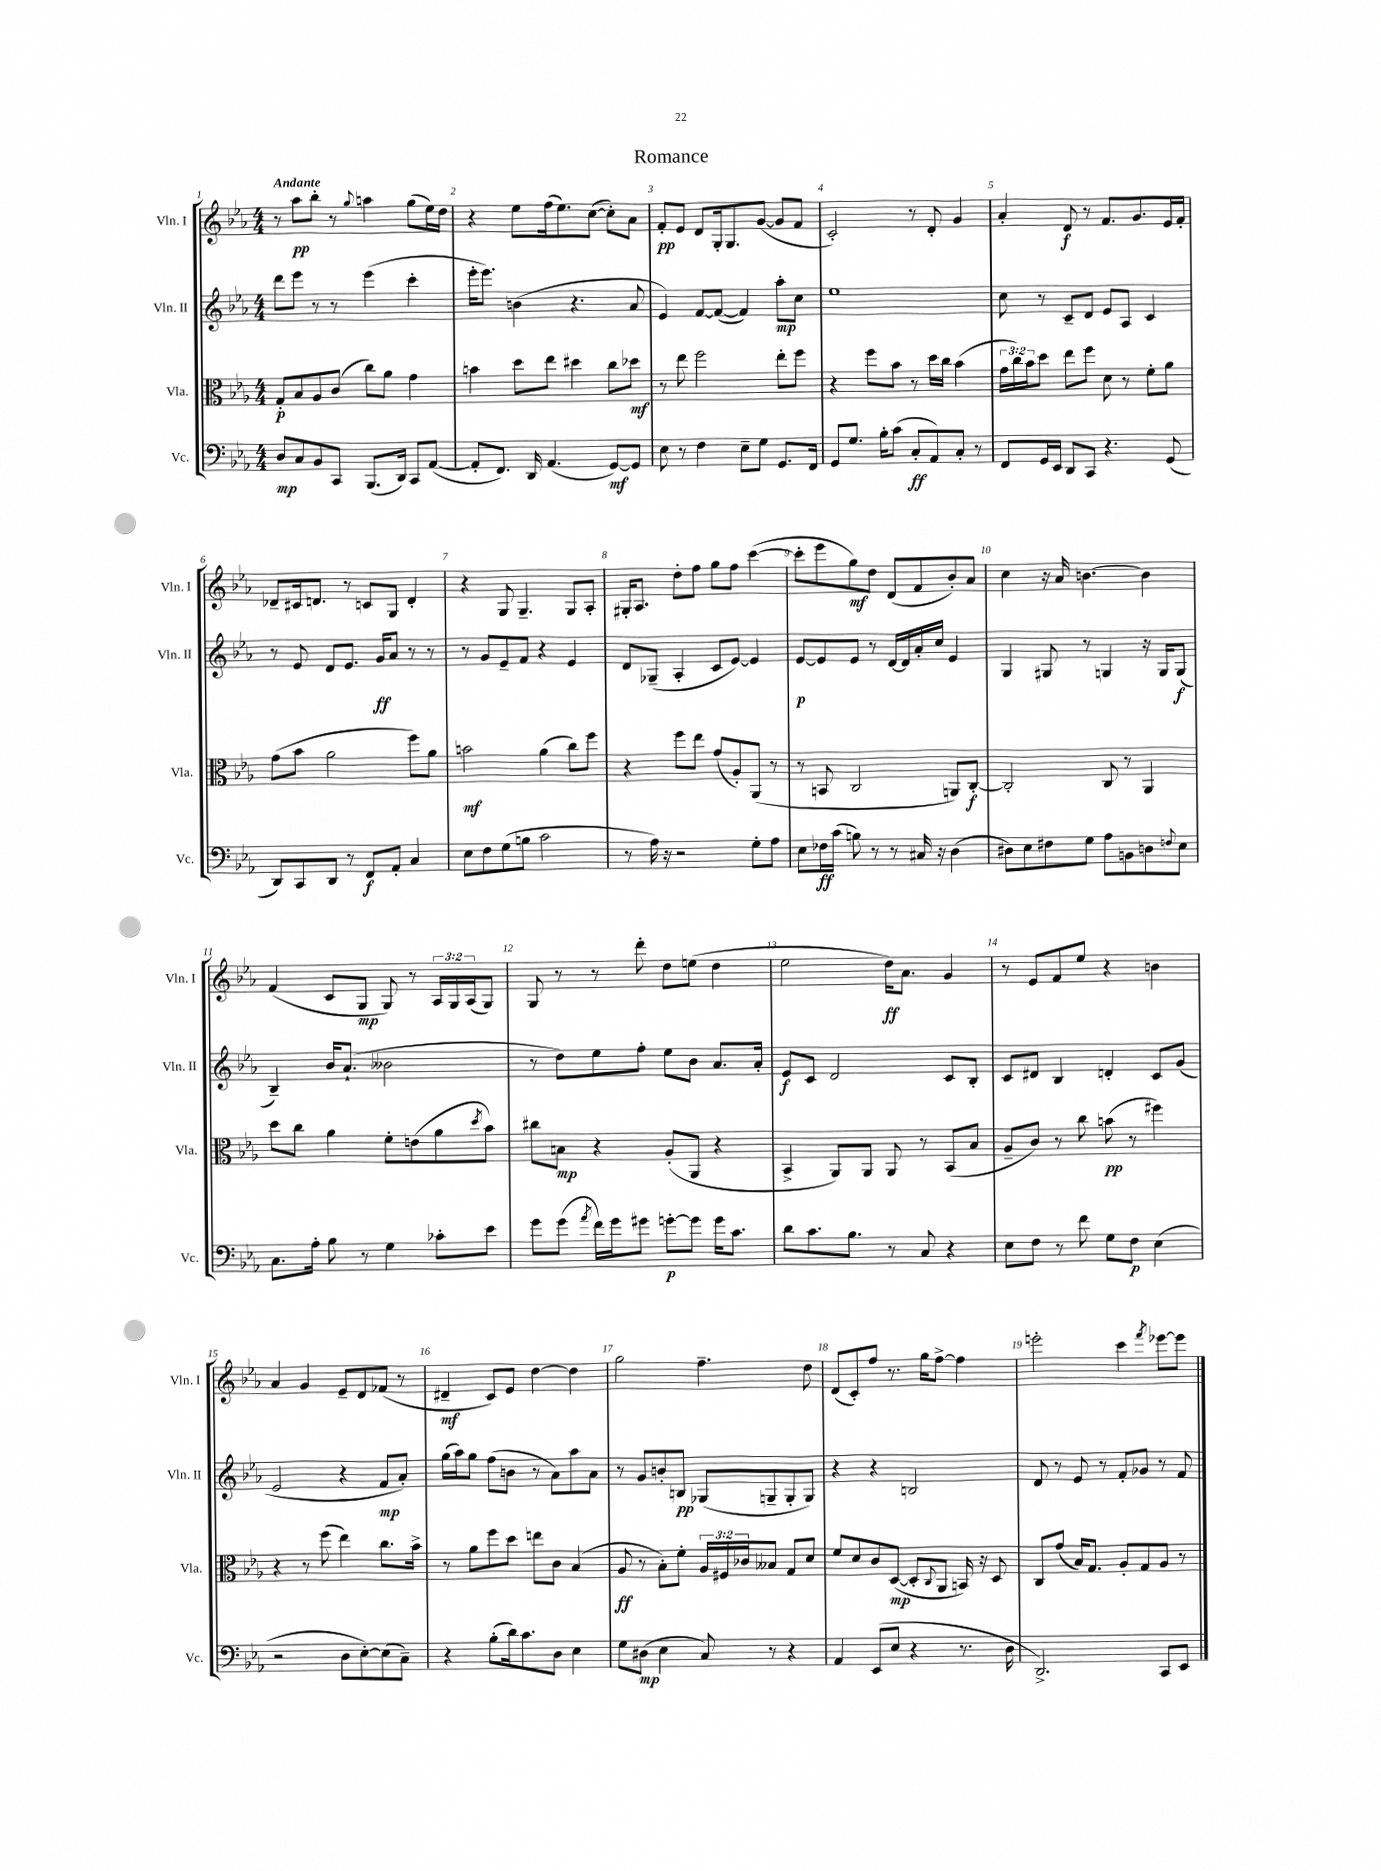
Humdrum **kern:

**kern	**kern	**kern	**kern
*staff4	*staff3	*staff2	*staff1
*clefF4	*clefC3	*clefG2	*clefG2
*k[b-e-a-]	*k[b-e-a-]	*k[b-e-a-]	*k[b-e-a-]
*M4/4	*M4/4	*M4/4	*M4/4
8D/L	8G'/L	8ddd\L	8r
8C/	8B-/	8eee-\J	8aa-\L
8BB-/	8A-/	8r	8bb-'\J
8CC/J	(8c/J	8r	8r
.	.	.	8qqgg/
(8.BBB-/L	8cc\L)	(4eee-\	4aa\
.	8a-\J	.	.
16DD/Jk)	.	.	.
8CC/L	4g\	4ccc'\	(8gg\L
([8AA-/J	.	.	16ee-\L)
.	.	.	16dd\JJ
=	=	=	=
8AA-'/]L	4b\	16eee-'\LK	4r
.	.	8.eee-\J)	.
8.FF/J)	.	.	.
.	8dd\L	(4b\	8ee-\L
16DD/	.	.	.
(4.AA-/	8ee-\J	.	(16ff\k
.	.	.	8.ee-\)
.	4dd#\	4.r	.
.	.	.	([8cc\J
[8GG/L)	8cc\L	.	8cc'\]L)
8GG/]J	8dd-\J	8a-/	8a-\J
=	=	=	=
8E-\	8r	4e-/)	8f'/L
8r	8ee-\	.	8e-/J
4F\	2ff\	[8f/L	8d/L
.	.	(8f/_J	16G'/k
.	.	.	8.G/
8E-~\L	.	4f/])	.
8G\J	.	.	([8g/J
8.GG/L	8ee-'\L	8aa-'\L	8g/]L
.	8ff\J	8cc\J	8f/J
16FF/Jk	.	.	.
=	=	=	=
8GG/L	4r	1ee-	2c'/)
8.G/J	.	.	.
.	8ff\L	.	.
16B-'\LK	.	.	.
(8c\J	8b-\J	.	.
8C'/L	8r	.	8r
8AA-/)	16dd\LL	.	8d'/
.	16cc\JJ	.	.
8C'/J	(4b-\	.	4g/
8r	.	.	.
=	=	=	=
8FF/L	24g\LL	8cc\	4a-'/
.	24cc\)	.	.
.	24b-\J	.	.
16GG/L	8dd\J	8r	.
16EE-/JJ	.	.	.
8DD/L	8ee-\L	8c~/L	8d/
8CC/J	8ff\J	8d/J	8r
4.r	8d\	8e-/L	8.f/L
.	8r	8A-/J	.
.	.	.	8.g/
.	8f'\L	4c/	.
(8GG/	8a-\J	.	16e-/L
.	.	.	16f'/JJ
=	=	=	=
8DD/L)	(8g\L	8r	8d-~/L
8CC/	8b-\J	8e-/	16c#/k
.	.	.	8.d/J
8DD/J	2a-\	8d/L	.
8r	.	8.e-/J	8r
8FF/L	.	.	8c/L
.	.	16g/LK	.
8AA-'/J	.	8a-/J	8G/J
4C/	8ff\L)	8r	4d'/
.	8a-\J	8r	.
=	=	=	=
8E-\L	2b\	8r	4r
8F\	.	8g/L	.
(8G\	.	8e-~/	8G/
8B\J	.	8f/J	4.G~/
2c\	(4a-\	4r	.
.	8cc\L)	4e-/	8G/L
.	8ff\J	.	8A-'/J
=	=	=	=
8r	4r	8d/L	16G#'/LK
.	.	.	8.A-/J
16A-\)	.	(8G-~/J	.
16r	.	.	.
2r	8ff\L	4A-'/	8dd'\L
.	8ee-\J	.	8ff\J
.	(8g/L	8c/L	8gg\L
.	8A-'/)	[8e-/J)	8ff\J
8G'\L	(8AA-/J	4e-/]	([4ccc\
8A-\J	8r	.	.
=	=	=	=
8E-\L	8r	[8e-/L	8ccc'\]L
16F-\L	8BB/	8e-/]	8eee-\
(16c\JJ	.	.	.
8B\)	2C/	8e-/J	8gg\)
8r	.	8r	8dd\J
8r	.	[16d/LL	(8d/L
.	.	16d/]	.
16C#/	.	16a-'/	8f/
16r	.	16cc/JJ	.
(4D\	8AA/L)	4e-/	8b-'/)
.	[8C'/J	.	8a-/J
=	=	=	=
8D#\L)	2C'/]	4G/	4cc\
8E-\	.	.	.
8F#\	.	8G#/	16r
.	.	.	16a-/
8G\J	.	8r	[4.b\
8A-\L	8C/	4G/	.
8BB\	8r	.	.
8D\	4AA-/	16r	4b\]
.	.	16G/LK	.
8qqF/	.	.	.
8E-\J	.	(8G/J	.
=	=	=	=
8.C\L	8dd\L	4B-~/)	(4f/
.	8cc\J	.	.
16A-'\Jk	.	.	.
8B-\	4a-\	16b-/LK	8c/L
.	.	(8.a-`/J	.
8r	.	.	8G/J
4G\	8f'\L	2b--\	8G/)
.	(8e\	.	8r
8c-'\L	8a-\	.	24A-/LL
.	.	.	24G/
.	.	.	(24A-/J
.	8qdd/	.	.
8e-\J	8b-\J)	.	8G/J)
=	=	=	=
8g\L	8cc#\L	8r	8G/
(8g\J	8B\J	8dd\L)	8r
8qa-/	.	.	.
16f\LL)	4r	8ee-\	8r
16g\J	.	.	.
8g#\J	.	8ff'\J	8ddd'\
[8g'\L	(8A-'/L	8ee-\L	8dd\L
8g\]J	8AA-/J	8b-\J	(8ee\J
16g\LK	4r	8.a-/L	4dd\
8.c\J	.	.	.
.	.	16a-'/Jk	.
=	=	=	=
8d\L	4BB-^/	8e-/L	2ee-\
8.c\	.	8c/J	.
.	8AA-/L)	2d/	.
8.B-\J	.	.	.
.	8AA-/J	.	.
8r	8AA-/	.	16dd\LK)
.	.	.	8.a-\J
8C/	8r	.	.
4r	(8BB-/L	8c/L	4g/
.	8B-/J	8B-'/J	.
=	=	=	=
8E-\L	8A-~/L	8c/L	8r
8F\J	8c/J)	8d#/J	8e-/L
8r	8r	4B-/	8f/
8f\	8cc\	.	8ee-/J
8G\L	(8b\	4d'/	4r
8F\J	8r	.	.
(4E-\	4ff#\)	8c/L	4b\
.	.	(8g/J	.
=	=	=	=
2r	4r	2e-/	4a-/
.	8r	.	4g/
.	(8ff\	.	.
8D\L	4ee-\)	4r	8e-~/L
[8E-'\)	.	.	8d/
(8E-\]	8.cc\L	8f/L	(8f-/J
8C~\J)	.	8a-'/J)	8r
.	16b-^\Jk	.	.
=	=	=	=
4r	8r	(16gg\LL	4d#~/
.	.	16aa-\J)	.
.	8a-\L	8gg\J	.
(8B-'\L	8ff\	(8ff\L	8c/L)
16d\k)	8dd\J	8b\J	8e-/J
8.c\	.	.	.
.	8ee\L	8r	[4dd\
8D\J	8c\J	8a-\L)	.
4E-\	(4B-/	8aa-\	4dd\]
.	.	8a-\J	.
=	=	=	=
8G\L	8A-/	8r	2gg\
(8D#\J	8r	8g/L	.
4E-\	8B-'\L)	8b'/	.
.	8f'\J	8B/J	.
8C/)	24A-/LL	(8G-/L	4.ff~\
.	24F#/	.	.
.	24c-/J	.	.
8r	8B--/J	8G~/	.
4r	8G/L	8G'/	.
.	8d/J	8G/J)	8dd\
=	=	=	=
4AA-/	8f/L	4r	(8d/L
.	8d/	.	8c'/)
(8EE-/L	8c/	4r	8ff/J
8E-/J	([8D/J	.	8.r
4r	8D'/]L	2B/	.
.	.	.	16gg\LK
.	8qqC/	.	.
.	8AA-/J	.	[8ff^\J
8.r	16BB/)	.	4ff\]
.	16r	.	.
.	8D/	.	.
16D\	.	.	.
=	=	=	=
2.DD^/)	8C/L	8d/	2eee'\
.	(8g/J	8r	.
.	16B-/LK)	8e-/	.
.	8.G/J	.	.
.	.	8r	.
.	8A-'/L	8f'/L	4ccc\
.	8G/	8g-/J	.
.	.	.	8qfff/
8CC/L	8A-/J	8r	[8eee-\L
8EE-/J	8r	8f/	8eee-\]J
==	==	==	==
*-	*-	*-	*-
